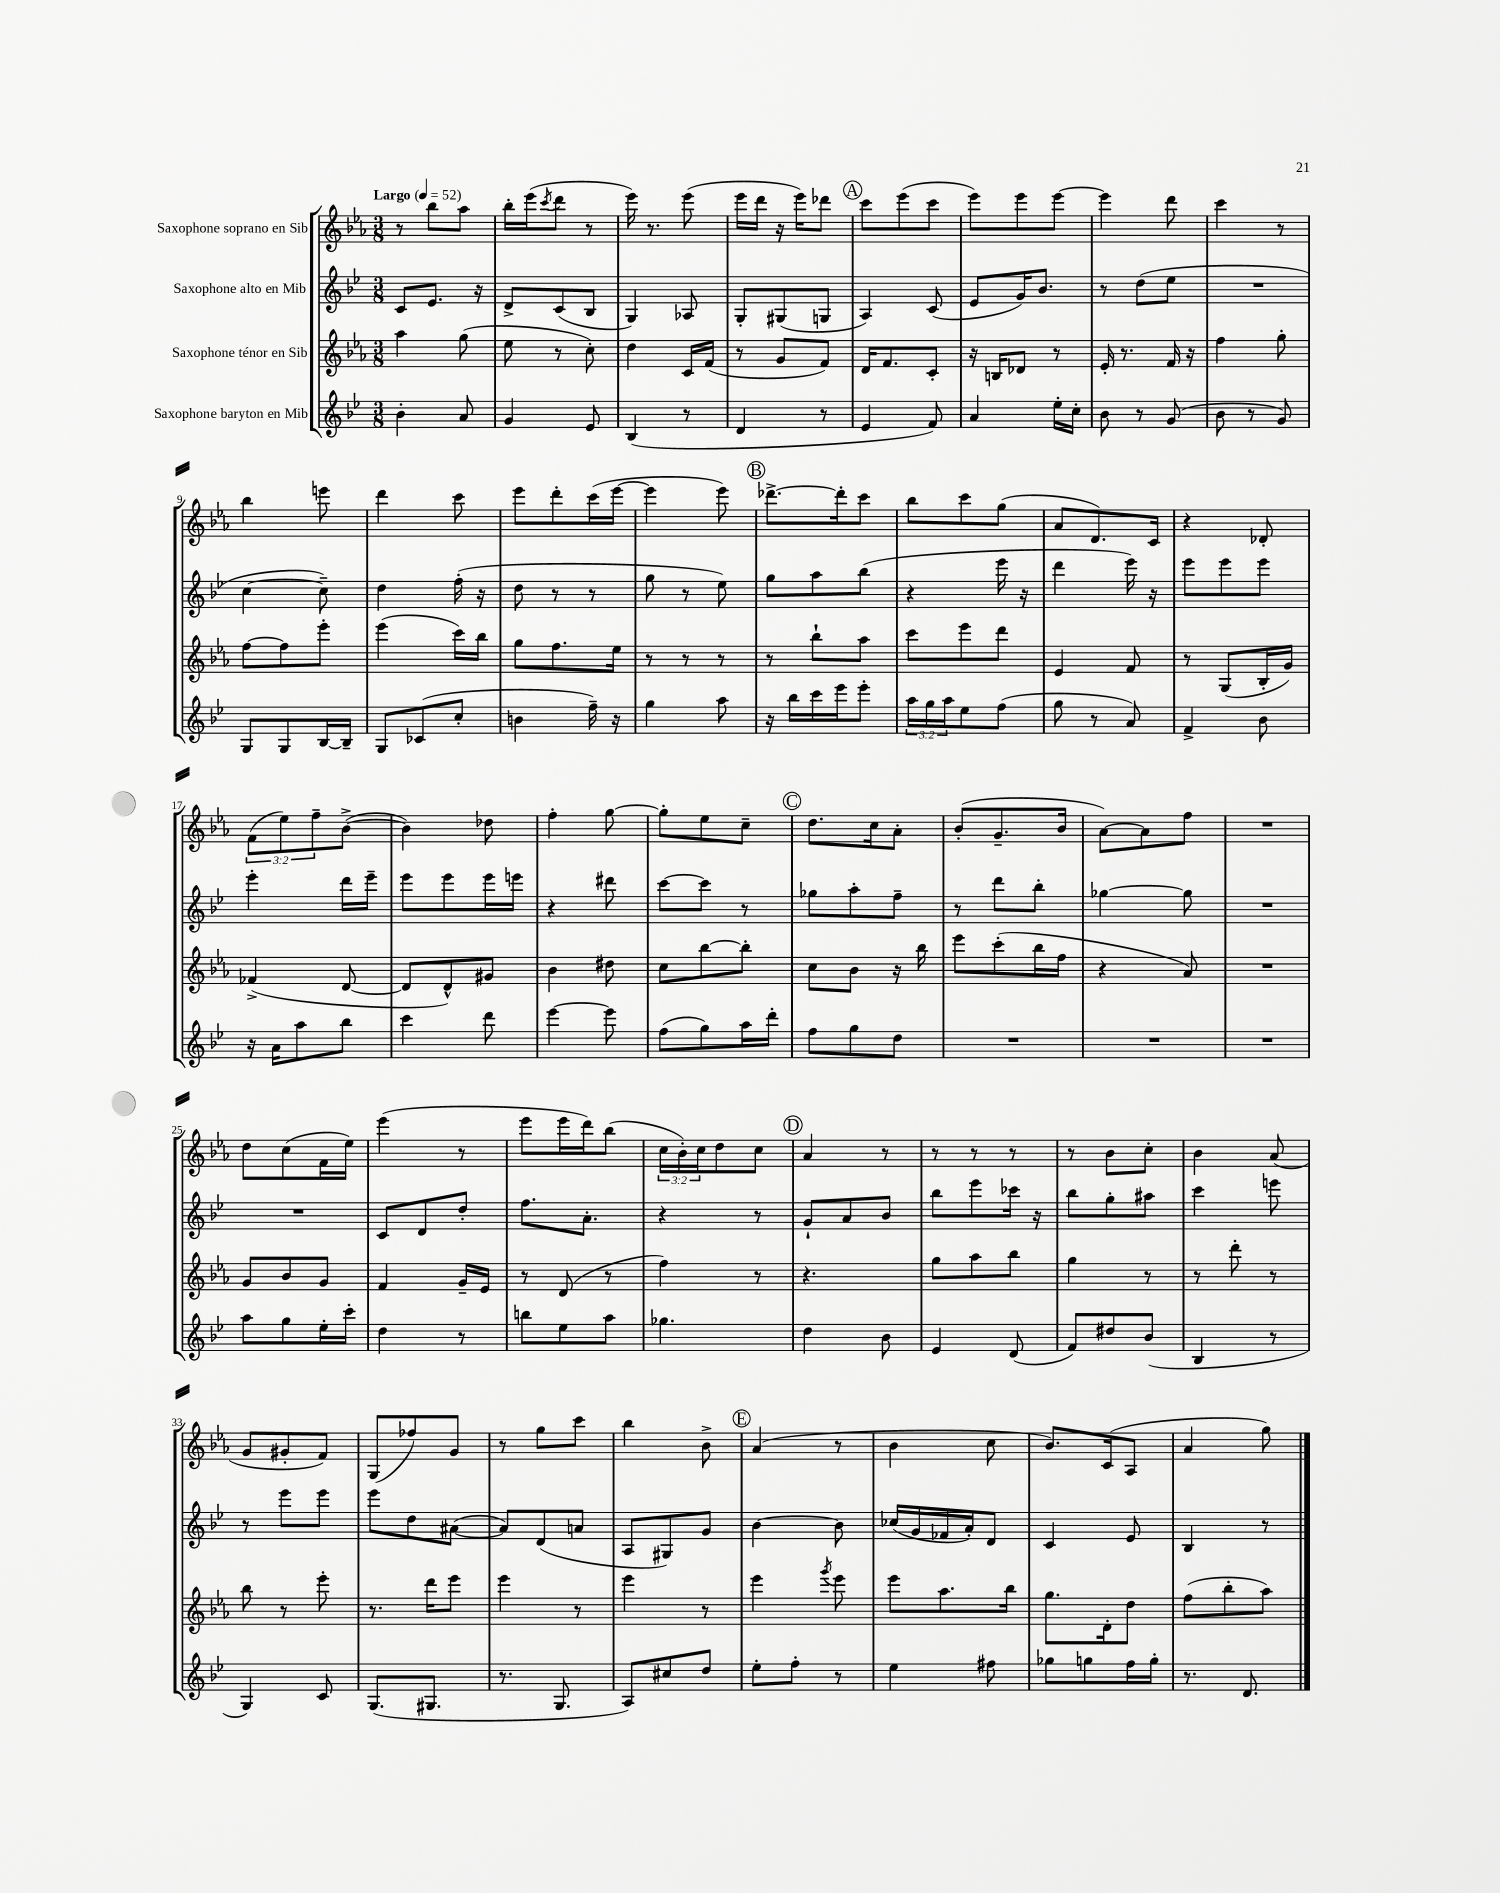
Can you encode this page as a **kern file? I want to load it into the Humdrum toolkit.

**kern	**kern	**kern	**kern
*part4	*part3	*part2	*part1
*staff4	*staff3	*staff2	*staff1
*I"Saxophone baryton en Mib	*I"Saxophone ténor en Sib	*I"Saxophone alto en Mib	*I"Saxophone soprano en Sib
*clefG2	*clefG2	*clefG2	*clefG2
*k[b-e-]	*k[b-e-a-]	*k[b-e-]	*k[b-e-a-]
*M3/8	*M3/8	*M3/8	*M3/8
*MM52	*MM52	*MM52	*MM52
=1	=1	=1	=1
!	!	!	!LO:TX:a:B:t=Largo
4b-'\	4aa-\	8c/L	8r
.	.	8.e-/J	8bb-\L
8a/	(8gg\	.	8aa-\J
.	.	16r	.
=2	=2	=2	=2
4g/	8ee-\	8d^/L	16bb-'\LL
.	.	.	(16eee-\J
.	.	.	8qccc/
.	8r	(8c/	8ddd\J
8e-/	8cc'\)	8B-/J	8r
=3	=3	=3	=3
(4B-/	4dd\	4G/)	16eee-\)
.	.	.	8.r
8r	16c/LL	8A-X/	(8eee-\
.	(16f/JJ	.	.
=4	=4	=4	=4
4d/	8r	8G'/L	16eee-\LL
.	.	.	16ddd\JJ
.	8g/L	(8G#X/	16r
.	.	.	16eee-\KL)
8r	8f/J)	8Gn/J	8ddd-X\J
!!LO:REH:place=s1:t=A
=5	=5	=5	=5
4e-/	16d/KL	4A/)	8ccc\L
.	8.f/	.	.
.	.	.	(8eee-\
8f/)	8c'/J	(8c/	8ccc\J
=6	=6	=6	=6
4a/	16r	8e-/L	8eee-\L)
.	16Bn/KL	.	.
.	8d-X/J	16g/K)	8eee-\
.	.	8.b-/J	.
16ee-'\LL	8r	.	[8eee-\J
16cc'\JJ	.	.	.
=7	=7	=7	=7
8b-\	16e-'/	8r	4eee-\]
.	8.r	.	.
8r	.	(8dd\L	.
(8g/	16f/	8ee-\J	8ddd\
.	16r	.	.
=8	=8	=8	=8
8b-\	4ff\	4.r	4ccc\
8r	.	.	.
8g/)	8gg'\	.	8r
!!LO:LB:g=z
=9	=9	=9	=9
8G/L	[8ff\L	[4cc\	4bb-\
8G/	8ff\]	.	.
[16B-/L	8eee-'\J	8cc~\])	8eeen\
16B-~/JJ]	.	.	.
=10	=10	=10	=10
8G/L	(4eee-\	4dd\	4ddd\
(8c-X/	.	.	.
8cc'/J	16ccc\LL)	(16ff'\	8ccc\
.	16bb-\JJ	16r	.
=11	=11	=11	=11
4bn\	8gg\L	8dd\	8eee-\L
.	8.ff\	8r	8ddd'\
16ff~\)	.	8r	(16ccc\L
16r	16ee-\Jk	.	[16eee-\JJ
=12	=12	=12	=12
4gg\	8r	8gg\	4eee-\]
.	8r	8r	.
8aa\	8r	8ee-\)	8eee-\)
!!LO:REH:place=s1:t=B
=13	=13	=13	=13
16r	8r	8gg\L	[8.ddd-X^\L
16bb-\LL	.	.	.
16ccc\	8bb-`\L	8aa\	.
16eee-\J	.	.	16ddd-'\k]
8eee-'\J	8aa-\J	(8bb-\J	8ccc\J
=14	=14	=14	=14
24aa\LL	8ccc\L	4r	8bb-\L
24gg\	.	.	.
24aa\J	.	.	.
8ee-\	8eee-\	.	8ccc\
(8ff\J	8ddd\J	16eee-\	(8gg\J
.	.	16r	.
=15	=15	=15	=15
8gg\	4e-/	4ddd\	8a-/L
8r	.	.	8.d/)
8a/)	8f/	16eee-\)	.
.	.	16r	16c/Jk
=16	=16	=16	=16
4f^/	8r	8eee-\L	4r
.	(8G/L	8eee-\	.
8b-\	16B-'/L	8eee-\J	8d-X'/
.	16g/JJ)	.	.
!!LO:LB:g=z
=17	=17	=17	=17
16r	(4f-X^/	4eee-'\	(12f\L
16a\KL	.	.	.
.	.	.	12ee-\)
8aa\	.	.	.
.	.	.	12ff~\
8bb-\J	[8d/	16ddd\LL	([8b-^\J
.	.	16eee-~\JJ	.
=18	=18	=18	=18
4ccc\	8d/L]	8eee-\L	4b-\])
.	8d^^/)	8eee-\	.
8ddd\	8g#X/J	16eee-\L	8dd-X\
.	.	16eeen\JJ	.
=19	=19	=19	=19
[4eee-\	4b-\	4r	4ff'\
8eee-\]	8dd#X\	8ddd#X\	[8gg\
=20	=20	=20	=20
(8ff\L	8cc\L	[8ccc\L	8gg'\L]
8gg\)	[8bb-\	8ccc\J]	8ee-\
16aa\L	8bb-'\J]	8r	8cc~\J
16ddd'\JJ	.	.	.
!!LO:REH:place=s1:t=C
=21	=21	=21	=21
8ff\L	8cc\L	8gg-X\L	8.dd\L
8gg\	8b-\J	8aa'\	.
.	.	.	16cc\k
8dd\J	16r	8ff~\J	8a-'\J
.	16bb-\	.	.
=22	=22	=22	=22
4.r	8eee-\L	8r	(8b-'/L
.	(8ccc'\	8ddd\L	8.g~/
.	16bb-\L	8bb-'\J	.
.	16ff\JJ	.	16b-/Jk
=23	=23	=23	=23
4.r	4r	[4gg-X\	[8a-\L)
.	.	.	8a-\]
.	8a-/)	8gg-\]	8ff\J
=24	=24	=24	=24
4.r	4.r	4.r	4.r
!!LO:LB:g=z
=25	=25	=25	=25
8aa\L	8g/L	4.r	8dd\L
8gg\	8b-/	.	(8cc\
16ee-'\L	8g/J	.	16f\L
16ccc'\JJ	.	.	16ee-\JJ)
=26	=26	=26	=26
4dd\	4f/	8c/L	(4eee-\
.	.	8d/	.
8r	16g~/LL	8dd'/J	8r
.	16e-/JJ	.	.
=27	=27	=27	=27
8bbn\L	8r	8.ff\L	8eee-\L
8ee-\	(8d/	.	16eee-\L
.	.	8.a'\J	16ddd\J)
8aa\J	8r	.	(8bb-\J
=28	=28	=28	=28
4.gg-X\	4ff\)	4r	24cc\LL
.	.	.	24b-'\)
.	.	.	24cc\J
.	.	.	8dd\
.	8r	8r	8cc\J
!!LO:REH:place=s1:t=D
=29	=29	=29	=29
4dd\	4.r	8g`/L	4a-/
.	.	8a/	.
8b-\	.	8b-/J	8r
=30	=30	=30	=30
4e-/	8gg\L	8bb-\L	8r
.	8aa-\	8eee-\	8r
(8d/	8bb-\J	16ccc-X\Jk	8r
.	.	16r	.
=31	=31	=31	=31
8f/L)	4gg\	8bb-\L	8r
8dd#X/	.	8gg'\	8b-\L
(8b-/J	8r	8aa#X\J	8cc'\J
=32	=32	=32	=32
4B-/	8r	4ccc\	4b-\
.	8ddd'\	.	.
8r	8r	8eeen\	(8a-/
!!LO:LB:g=z
=33	=33	=33	=33
4G/)	8bb-\	8r	8g/L
.	8r	8eee-\L	8g#X'/
8c/	8eee-'\	8eee-\J	8f/J)
=34	=34	=34	=34
(8.G/L	8.r	8eee-\L	(8G/L
.	.	8dd\	8ff-X/)
8.G#X/J	16ddd\KL	.	.
.	8eee-\J	([8a#X\J	8g/J
=35	=35	=35	=35
8.r	4eee-\	8a#/L])	8r
.	.	(8d/	8gg\L
8.G/	.	.	.
.	8r	8an/J	8ccc\J
=36	=36	=36	=36
8A/L)	4eee-\	8A/L	4bb-\
8cc#X/	.	8G#X/)	.
8dd/J	8r	8g/J	8b-^\
!!LO:REH:place=s1:t=E
=37	=37	=37	=37
8ee-'\L	4eee-\	[4b-\	(4a-/
8ff'\J	.	.	.
.	8qggg/	.	.
8r	8eee-\	8b-\]	8r
=38	=38	=38	=38
4ee-\	8eee-\L	(16cc-X/LL	4b-\
.	.	16g/	.
.	8.aa-\	16f-X/	.
.	.	16a'/J)	.
8ff#X\	.	8d/J	8cc\
.	16bb-\Jk	.	.
=39	=39	=39	=39
8gg-X\L	8.gg\L	4c/	8.b-/L)
8ggn\	.	.	.
.	16d'\k	.	(16c/k
16ff\L	8dd\J	8e-/	8A-/J
16gg'\JJ	.	.	.
=40	=40	=40	=40
8.r	(8ff\L	4B-/	4a-/
.	8bb-'\	.	.
8.d/	.	.	.
.	8aa-\J)	8r	8gg\)
==	==	==	==
*-	*-	*-	*-
